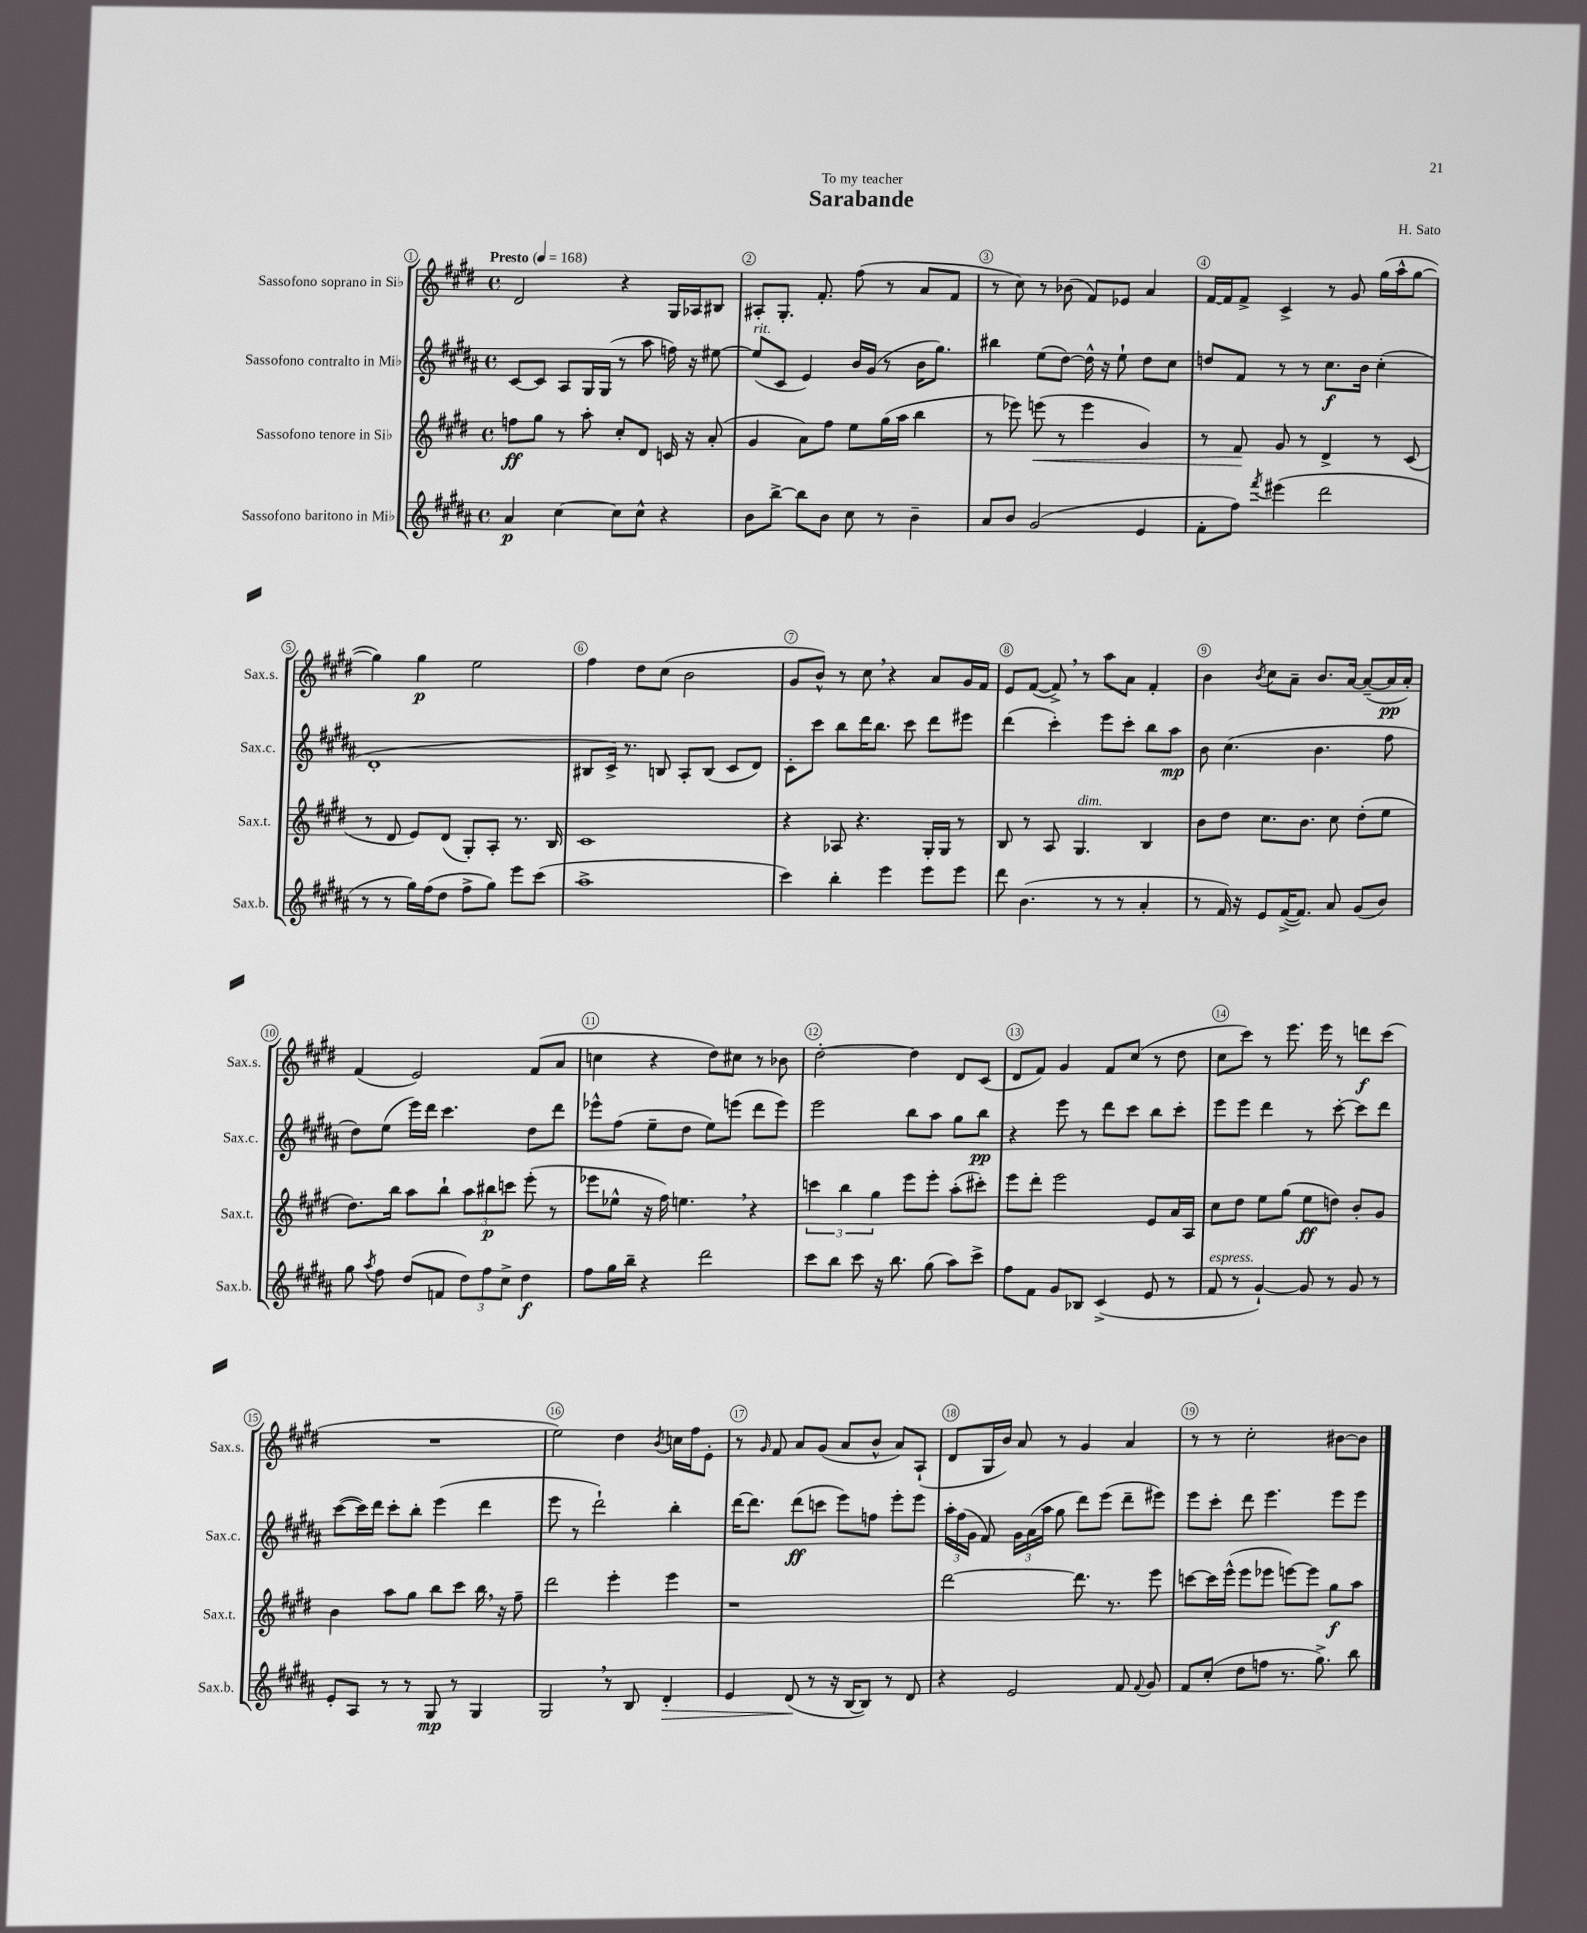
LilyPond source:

\header { title = "Sarabande" composer = "H. Sato" dedication = "To my teacher" }
<<
\new StaffGroup <<
\new Staff = "s0" \with { instrumentName = "Sassofono soprano in Sib" shortInstrumentName = "Sax.s." } {
    \clef treble \key e \major \defaultTimeSignature \time 4/4 \tempo "Presto" 4 = 168
    \autoBeamOff dis'2 r4 gis16[ aes16 bis8] |
    ais8[-. gis8.]-. fis'8.-. fis''8( r8 a'8[ fis'8] |
    r8 cis''8) r8 bes'8( fis'8[) ees'8] a'4 |
    fis'16[~ fis'16 fis'8]-> cis'4-> r8 gis'8 gis''16[( a''16-^ gis''8]~ |
    gis''4) gis''4\p e''2 |
    fis''4 dis''8[ cis''8]( b'2 |
    gis'8[ b'8]-^) r8 cis''8 \breathe r4 a'8[ gis'16 fis'16] |
    e'8[ fis'8]~( fis'8->) \breathe r8 a''8[ a'8] fis'4-. |
    b'4 \acciaccatura { b'8 } cis''8[ a'8]-- b'8.[ a'16]~ a'8[~--( a'16\pp a'16]-.) |
    fis'4( e'2) fis'8[( a'8] |
    c''4 r4 dis''8[) cis''8] r8 bes'8 |
    dis''2~-. dis''4 dis'8[ cis'8]( |
    dis'8[ fis'8]) gis'4 fis'8[ cis''8]( r8 dis''8 |
    cis''8[ cis'''8]) r8 e'''8. e'''16 r8 d'''8[\f cis'''8]( |
    R1 |
    e''2) dis''4 \acciaccatura { b'8 } c''16[ fis''16 e'8]-. |
    r8 \grace { gis'16 } fis'8 a'8[ gis'8]( a'8[ b'8]-^ a'8[) a8]-!( |
    dis'8[ gis16 b'16]) a'8 r8 gis'4 a'4 |
    r8 r8 cis''2-. bis'8[~ bis'8] \bar "|." |
}
\new Staff = "s1" \with { instrumentName = "Sassofono contralto in Mib" shortInstrumentName = "Sax.c." } {
    \clef treble \key b \major \defaultTimeSignature \time 4/4
    \autoBeamOff cis'8[~ cis'8] ais8[ gis16 gis16]( r8 ais''8 f''16) r16 eis''8~ |
    eis''8[^\markup { \italic "rit." }( cis'8] e'4) b'16[ gis'16]( r8 b'16[ gis''8.]) |
    bis''4 e''8[( dis''8]~) dis''16-^ r16 e''8-! dis''8[ cis''8] |
    d''8[ fis'8] r8 r8 cis''8.[\f b'16] cis''4-.( |
    dis'1-. |
    bis8[ cis'16]->) r8. b8 ais8[-. b8]( cis'8[ dis'8]) |
    cis'8[-. cis'''8] b''8[ dis'''16 b''8.] cis'''8 dis'''8[ eis'''8] |
    dis'''4( cis'''4-.) e'''8[ cis'''8]-. b''8[ ais''8]\mp |
    b'8 cis''4.( b'4. fis''8 |
    dis''8[) e''8]( e'''16[) dis'''16] cis'''4. dis''8[ dis'''8] |
    ees'''8[-^ fis''8]( e''8[-- dis''8] e''8[) e'''8]( dis'''8[ e'''8]) |
    e'''2 b''8[ ais''8] gis''8[ b''8]\pp |
    r4 e'''8 r8 dis'''8[ cis'''8] b''8[ cis'''8]-. |
    e'''8[ e'''8] dis'''4 r8 cis'''8~-. cis'''8[ dis'''8] |
    cis'''8[~( cis'''16) dis'''16] cis'''8[-. b''8]-. e'''4( dis'''4 |
    e'''8 r8 dis'''2-!) b''4-. |
    dis'''16[~ dis'''8.] dis'''8[\ff( c'''8] e'''8[) f''8] e'''8[-. e'''8] |
    \tuplet 3/2 { ais''16[-. fis''16( gis'16] } fis'8) \tuplet 3/2 { gis'16[ ais'16( ais''16] } gis''8 dis'''8[) e'''8]( dis'''8[-- eis'''8]) |
    e'''8[ cis'''8]-. dis'''8 e'''4. e'''8[ e'''8] \bar "|." |
}
\new Staff = "s2" \with { instrumentName = "Sassofono tenore in Sib" shortInstrumentName = "Sax.t." } {
    \clef treble \key e \major \defaultTimeSignature \time 4/4
    \autoBeamOff f''8[\ff gis''8] r8 a''8-. cis''8[-. dis'8] c'16 r16 a'8-.( |
    gis'4 a'8[) fis''8] e''8[ gis''16( a''16] b''4 |
    r8 ees'''8) e'''8\<( r8 e'''4 gis'4) |
    r8 fis'8\! gis'8 r8 dis'4-> r8 cis'8( |
    r8 dis'8 e'8[) dis'8]( gis8[-.) a8]-. r8. b16 |
    cis'1 |
    r4 aes8 r4. gis16[-. gis16] r8 |
    b8 r8 a8 gis4.^\markup { \italic "dim." } b4 |
    b'8[ dis''8] cis''8.[ b'8.] cis''8 dis''8[-.( e''8] |
    dis''8.[) b''16] a''8[ b''8]-! \tuplet 3/2 { a''8[ bis''8\p c'''8] } e'''8-.( r8 |
    ees'''8[ ees''8]-^ r16 fis''16) e''4. \breathe r4 |
    \tuplet 3/2 { c'''4 b''4 gis''4 } e'''8[ e'''8]-. a''8[-.( cis'''8]-.) |
    e'''8[ dis'''8]-. e'''2 e'8[ a'16 a16] |
    cis''8[ dis''8] e''8[ gis''8]( e''8[\ff d''8]) b'8[-. gis'8] |
    b'4 a''8[ gis''8] b''8[ cis'''8] b''16 \breathe r16 fis''8-- |
    dis'''2 e'''4-. e'''4 |
    r1 |
    dis'''2~ dis'''8. r8. e'''8 |
    c'''8[~ c'''16 e'''16]-^( e'''8[ ees'''8] e'''8[~) e'''8] gis''8[\f a''8] \bar "|." |
}
\new Staff = "s3" \with { instrumentName = "Sassofono baritono in Mib" shortInstrumentName = "Sax.b." } {
    \clef treble \key b \major \defaultTimeSignature \time 4/4
    \autoBeamOff ais'4\p cis''4~ cis''8[ cis''8]-^ r4 |
    b'8[ b''8]~-> b''8[ b'8] cis''8 r8 b'4-- |
    ais'8[ b'8] gis'2( e'4 |
    fis'8[-. fis''8]) \acciaccatura { fis'''8 } eis'''4( dis'''2 |
    r8 r8 gis''16[) fis''16( dis''8] fis''8[-> gis''8]) e'''8[ cis'''8]( |
    ais''1-> |
    cis'''4) b''4-. e'''4 e'''8[ e'''8] |
    dis'''8 b'4.( r8 r8 ais'4-. |
    r8 fis'16) r16 e'8[ fis'16~->( fis'8.]) ais'8 gis'8[( b'8]) |
    gis''8 \acciaccatura { ais''8 } fis''8 dis''8[( f'8] \tuplet 3/2 { dis''8[) fis''8 cis''8]-> } dis''4\f |
    fis''8[ gis''16 b''16]-- r4 dis'''2 |
    cis'''8[ b''8] cis'''8 r16 b''8. gis''8( ais''8[) cis'''8]-> |
    fis''8[ fis'8] gis'8[ bes8] cis'4->( e'8 r8 |
    fis'8^\markup { \italic "espress." } r8 gis'4~-!) gis'8 r8 gis'8 r8 |
    e'8[-. ais8] r8 r8 gis8\mp r8 gis4 |
    gis2 \breathe r8 b8 dis'4-.\> |
    e'4 dis'8\!( r8 r16 b16[~ b8]) r8 dis'8 |
    r4 e'2 fis'8 \appoggiatura { fis'8 } gis'8 |
    fis'8[ cis''8]-.( dis''8[ f''8] r8. gis''8.->) b''8 \bar "|." |
}
>>
>>
\layout { \context { \Score \override BarNumber.break-visibility = ##(#f #t #t) barNumberVisibility = #all-bar-numbers-visible \override BarNumber.stencil = #(make-stencil-circler 0.1 0.3 ly:text-interface::print) } }
